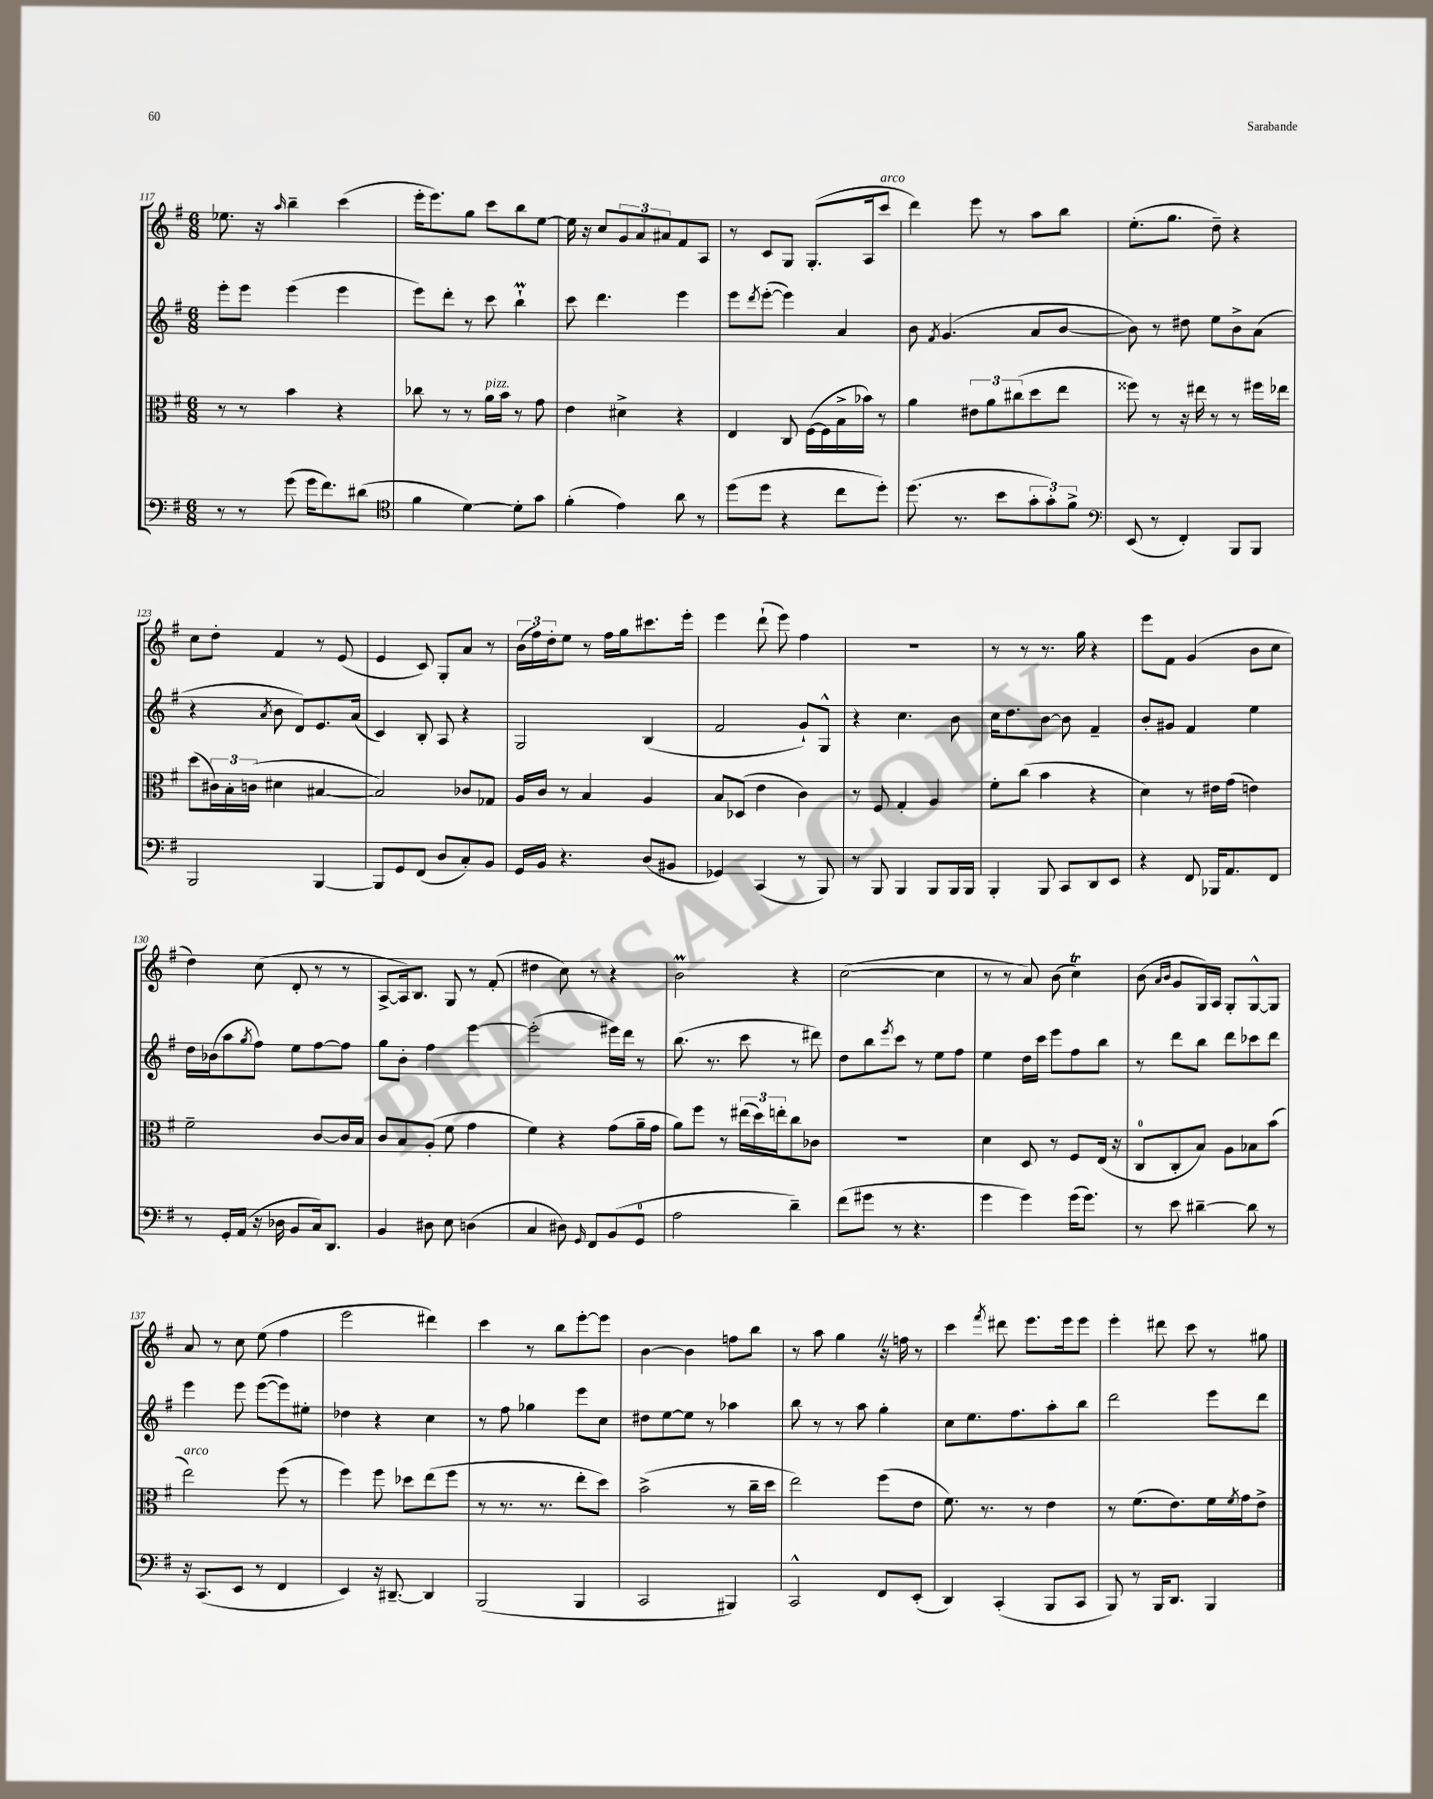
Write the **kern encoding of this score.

**kern	**kern	**kern	**kern
*staff4	*staff3	*staff2	*staff1
*clefF4	*clefC3	*clefG2	*clefG2
*k[f#]	*k[f#]	*k[f#]	*k[f#]
*M6/8	*M6/8	*M6/8	*M6/8
8r	8r	8eee'	8.ee-
8r	8r	8eee	.
.	.	.	16r
.	.	.	16qqaa
(8g	4b	(4eee	4bb~
16g	.	.	.
8.f#)	.	.	.
.	4r	4eee	(4ccc
(8d#	.	.	.
=	=	=	=
*clefC4	*	*	*
4f#	8cc-	8eee)	16eee'
.	.	.	8.eee)
.	8r	8ddd'	.
[4d)	8r	8r	8gg
.	16a	8ccc	8ccc
.	16b	.	.
8d']	8r	4bb`	8bb
8g	8g	.	[8ee
=	=	=	=
(4f#'	4e	8ccc	16ee]
.	.	.	16r
.	.	4.ddd	8cc
4e)	4d#^	.	12g
.	.	.	12a
.	.	.	12a#
8a	4r	4eee	8f#
8r	.	.	8A
=	=	=	=
(8dd	4E	8eee	8r
.	.	8qddd	.
8dd	.	([8eee'	8c
4r	8C	4eee])	8G
.	([16F#	.	(8.G'
.	16F#]	.	.
8cc	16B^	4a	.
.	16b-)	.	16A
8dd')	8r	.	8ccc
=	=	=	=
(8.dd	4a	8b	4ddd)
.	.	8qf#	.
.	.	(4.g	.
8.r	.	.	.
.	12e#	.	8eee
.	12a	.	.
8b	.	.	8r
.	(12cc#	.	.
12g'	8dd	8a	8aa
12g')	.	.	.
.	8ee	[8b	8bb
12f#^	.	.	.
=	=	=	=
*clefF4	*	*	*
(8EE	8ff##)	8b])	(8.ee'
8r	8r	8r	.
.	.	.	8.gg
4FF#')	16r	8dd#	.
.	16ee#	.	.
.	8r	8ee	8dd~)
8BBB	8r	8b^	4r
8BBB	16ff#	(8a	.
.	16ee-	.	.
=	=	=	=
2BBB	(8dd	4r	8cc
.	24c#)	.	8dd'
.	24B'	.	.
.	(24c	.	.
.	.	8qa	.
.	4d#	8b	4f#
.	.	8d)	.
[4BBB	[4B#	8.e	8r
.	.	.	(8e
.	.	(16a	.
=	=	=	=
8BBB]	2B#])	4c)	4e
8GG	.	.	.
(8FF#	.	8B'	8c)
8D	.	8A	8G'
8C')	8c-	4r	8a
8BB	8G-	.	8r
=	=	=	=
16GG	16A	2G	(24b
.	.	.	24ff#)
16BB	16c	.	.
.	.	.	24dd'
4.r	8r	.	8ee
.	4B	.	8r
.	.	.	16ff#
.	.	.	16gg
(8D	4A	(4B	8.ccc#
8BB#	.	.	.
.	.	.	16eee'
=	=	=	=
4GG-)	8B	2f#	4eee
.	(8D-	.	.
(4CC	4e	.	(8ddd`
.	.	.	8eee)
8r	4c)	8g`)	4ff#
8BBB)	.	8G^^	.
=	=	=	=
8r	8r	4r	2.r
8BBB	8F#	.	.
4BBB	4G'	4.cc	.
8BBB	4A	.	.
16BBB	.	8b	.
16BBB	.	.	.
=	=	=	=
4BBB'	8f#'	16cc	8r
.	.	8.dd	.
.	(8cc	.	8r
8BBB	4b	[8b	8.r
8CC	.	8b]	.
.	.	.	16gg
8DD	4r	4f#~	4r
8EE	.	.	.
=	=	=	=
4r	4d)	8b'	8eee
.	.	8g#	8f#
8FF#	8r	4f#	(4g
16BBB-	16e#	.	.
8.AA	(16g	.	.
.	4e)	4ee	8b
8FF#	.	.	8cc
=	=	=	=
8r	2f#~	16dd	4dd)
.	.	(16b-	.
16GG'	.	8aa	.
(16AA	.	.	.
.	.	8qgg	.
16r	.	8ff#)	(8cc
16D-	.	.	.
8BB	.	8ee	8d'
16C)	[8c	[8ff#	8r
8.DD	.	.	.
.	16c]	8ff#]	8r
.	16B	.	.
=	=	=	=
4BB	8c	8gg	[8A^
.	8B	8b'	16A])
.	.	.	8.B
8D#	(8A'	4ff#	.
8E	8f#	.	8G
(4D	4g	[4eee	8r
.	.	.	(8f#'
=	=	=	=
4C	4f#)	(2eee']	4dd#
8D#)	4r	.	8cc)
16qqGG	.	.	.
8FF#	.	.	8r
(8BB	(8g	16eee#)	4r
.	.	16ddd	.
8GG	16a~	8r	.
.	16g	.	.
=	=	=	=
2A	8a)	(8.bb	2b
.	8ff#	.	.
.	.	8.r	.
.	8r	.	.
.	(24ee#	8ccc	.
.	24dd)	.	.
.	24ee'	.	.
4d~)	8cc	8r	4r
.	8c-	8ddd#)	.
=	=	=	=
(8f#	2.r	8dd	([2cc
8g#	.	8bb	.
.	.	8qeee	.
8r	.	8ccc	.
4.r	.	8r	.
.	.	8ee	4cc]
.	.	8ff#	.
=	=	=	=
4g	4d	4ee	8r
.	.	.	8r
4g)	8D	16dd	8a)
.	.	16ccc	.
.	8r	8eee	(8b
(16g	8F#	8ff#	4cc)
8.g)	.	.	.
.	(16E	8bb	.
.	16r	.	.
=	=	=	=
8r	8C	8r	(8b
.	.	.	16qqa
.	.	.	16qqb
8e	8C'	8ddd	8g
[4d#~	8B)	8bb	16G)
.	.	.	16A
.	8A	8ddd	8G'
8d#]	8B-	8ccc-	[8G^^
8r	(8b	8ddd	8G]
=	=	=	=
16r	2ee)	4eee	8a
(8.CC	.	.	.
.	.	.	8r
8EE	.	8eee	8cc
8r	.	([8eee	(8ee
4FF#	(8ff#	8eee])	4ff#
.	8r	8ee#'	.
=	=	=	=
4EE)	4ff#)	4dd-	2eee
16r	8ff#	4r	.
[8.DD#~	.	.	.
.	8dd-	.	.
4DD#]	(8ee	4cc	4ddd#)
.	8ff#	.	.
=	=	=	=
(2BBB	8r	8r	4ccc
.	8.r	8ff#	.
.	.	4gg-	8r
.	8.r	.	.
.	.	.	8bb
4BBB	8ee'	8eee	[8eee'
.	8dd)	8cc	8eee]
=	=	=	=
2CC	(2b^	8dd#	[4b
.	.	[8ee	.
.	.	8ee]	4b]
.	.	8r	.
4BBB#)	8r	4aa-	8ff
.	16cc~	.	8bb
.	16dd	.	.
=	=	=	=
2CC^^	2ee)	8bb	8r
.	.	8r	8aa
.	.	8r	4gg
.	.	8aa	.
8FF#	(8ff#	4gg'	16r
.	.	.	16ff
(8EE'	8e	.	8r
=	=	=	=
4DD)	8.f#)	8cc	4ccc
.	.	8.ee	.
.	8.r	.	.
.	.	.	8qfff#
(4CC'	.	.	8ddd#
.	.	8.ff#	.
.	8r	.	8.eee
8BBB	4e	8aa'	.
.	.	.	16eee
8CC	.	8bb	8eee
=	=	=	=
8BBB)	8r	2ddd	4eee'
8r	(8.f#	.	.
16BBB	.	.	8ddd#
8.DD	8.e)	.	.
.	.	.	8ccc
4BBB	16f#	8eee	8r
.	8qf#	.	.
.	16g	.	.
.	8e^	8ddd	8gg#
==	==	==	==
*-	*-	*-	*-
